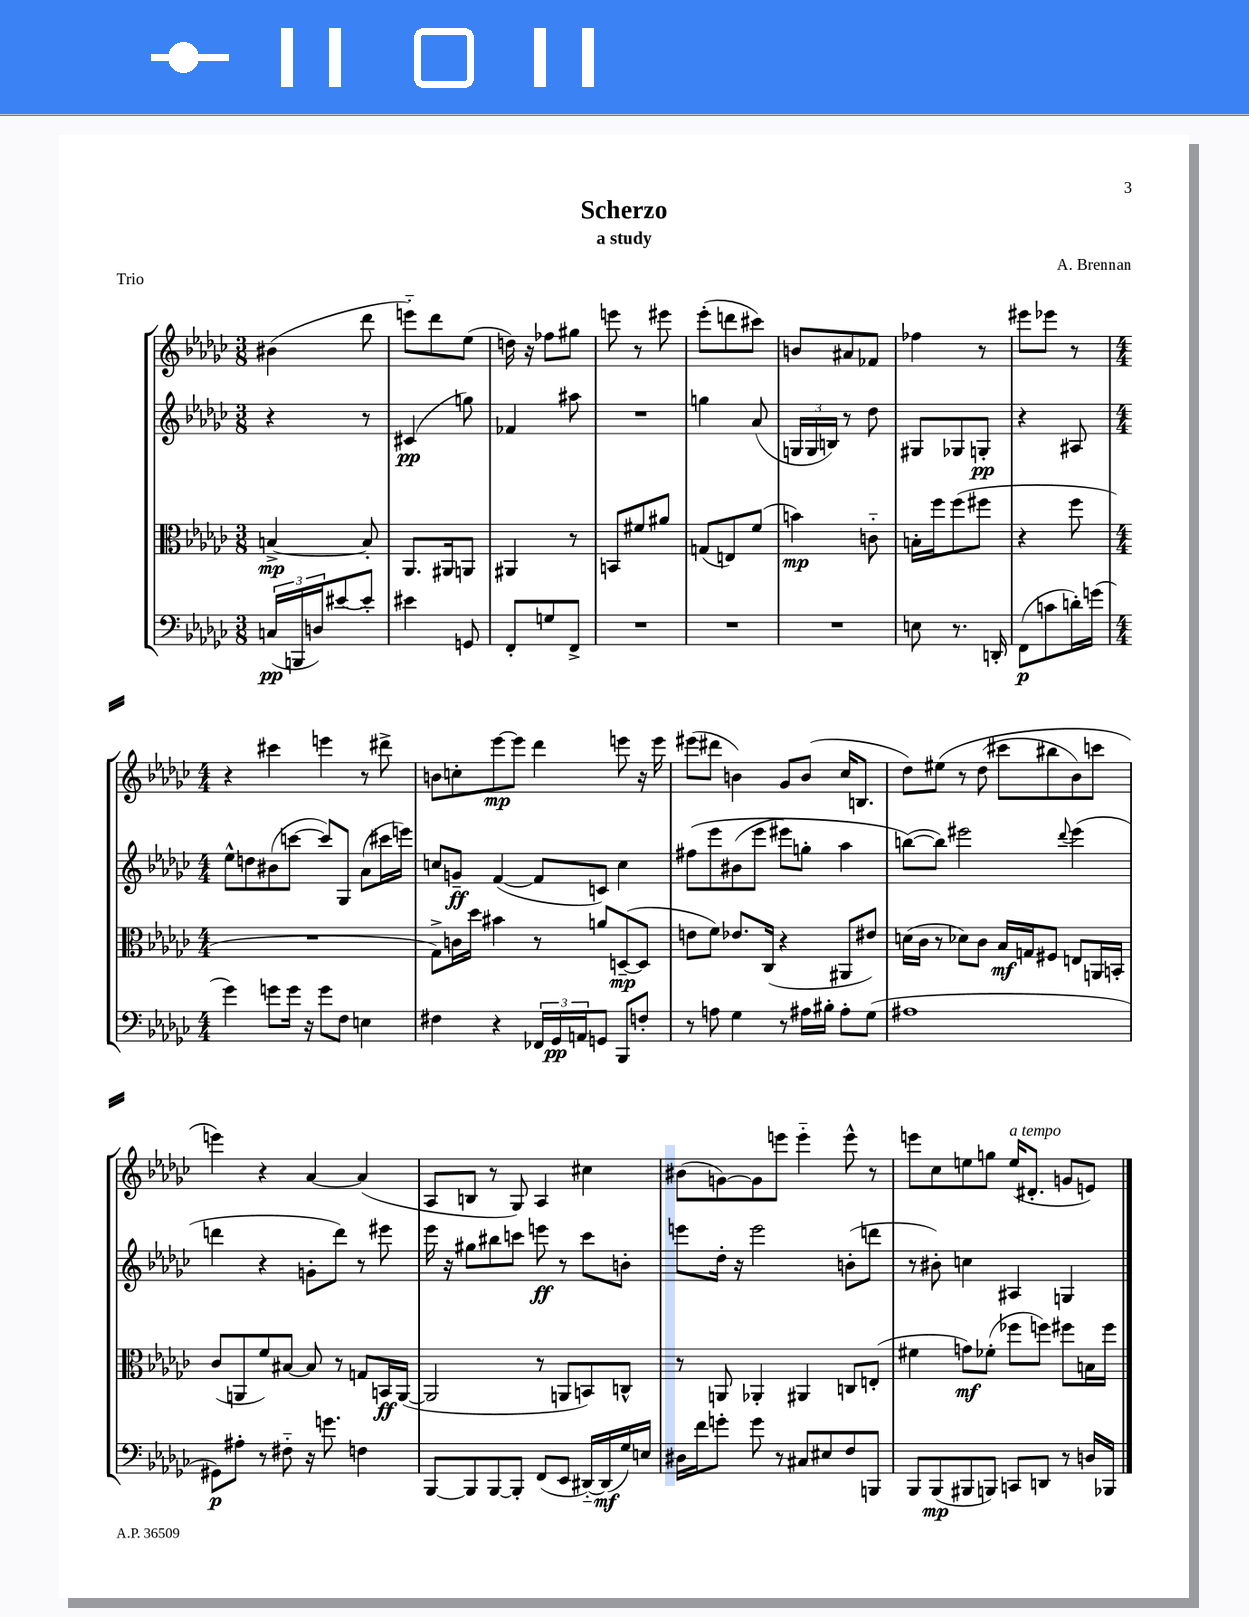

**kern	**kern	**kern	**kern
*staff4	*staff3	*staff2	*staff1
*clefF4	*clefC3	*clefG2	*clefG2
*k[b-e-a-d-g-c-]	*k[b-e-a-d-g-c-]	*k[b-e-a-d-g-c-]	*k[b-e-a-d-g-c-]
*M3/8	*M3/8	*M3/8	*M3/8
(24C/LL	[4B^/	4r	(4b#\
24BBB/	.	.	.
24D/J)	.	.	.
[8e#/	.	.	.
8e#'/]J	8B'/]	8r	8ddd-\
=	=	=	=
4e#\	8.AA-/L	(4c#/	8eee'~\L)
.	.	.	8ddd-\
.	16AA#/k	.	.
8GG/	8AA/J	8gg\)	(8ee-\J
=	=	=	=
8FF'/L	4AA#/	4f-/	16dd\)
.	.	.	16r
8G/	.	.	8ff-\L
8FF^/J	8r	8aa#\	8gg#\J
=	=	=	=
4.r	8BB/L	4.r	8eee\
.	8f#/	.	8r
.	8a#/J	.	8eee#\
=	=	=	=
4.r	(8G/L	4gg\	(8eee-'\L
.	8E/)	.	8ddd\
.	(8f/J	(8a-/	8ccc#\J)
=	=	=	=
4.r	4b\)	24G/LL	8b/L
.	.	24G/	.
.	.	24B/JJ)	.
.	.	8r	8a#/
.	8c'~\	8dd-\	8f-/J
=	=	=	=
8E\	16B'\LL	8G#/L	4ff-\
.	16ff\J	.	.
8.r	(8ff\	8G-/	.
.	8ff#\J	8G'/J	8r
16DD'/	.	.	.
=	=	=	=
(8FF\L	4r	4r	8eee#\L
8c\	.	.	8eee-\J
16d'\L)	8ff\	8A#/	8r
(16g\JJ	.	.	.
=	=	=	=
*M4/4	*M4/4	*M4/4	*M4/4
4g-\)	1r	8ee-^^\L	4r
.	.	8dd\	.
8g\L	.	(8b#\	4ccc#\
16g\Jk	.	[8ccc\J	.
16r	.	.	.
8g\L	.	8ccc/]L)	4eee\
8F\J	.	8G-/J	.
4E\	.	(8a-\L	8r
.	.	16ccc#\L	8ddd#^\
.	.	16eee\JJ)	.
=	=	=	=
4F#\	8G-^\L)	8cc/L	8b\L
.	16c\L	8g~/J	8cc'\
.	16dd-\JJ	.	.
4r	4b#\	([4f/	[8eee-\
.	.	.	8eee-\]J
24FF-/LL	8r	8f/]L	4ddd-\
24GG-/	.	.	.
24AA/J	.	.	.
8GG/J	8a/L	8c/J)	.
8BBB-/L	([8D~/	4cc\	8eee\
8F'/J	8D/]J	.	16r
.	.	.	16eee\
=	=	=	=
8r	8e\L	&(8ff#\L	(8eee#\L
8A\	8f\J)	8eee-\	8ddd#\J
4G-\	8.e-/L	(8b#\	4b\)
.	.	8eee-\J	.
.	(16C-/Jk	.	.
8r	4r	8eee#\L)	8g-/L
16A#\LL	.	8gg'\J	(8b/J
16B#'\JJ	.	.	.
8A#'\L	8AA#/L	4aa-\	16cc-/LK
.	.	.	8.B/J
(8G-\J	8e#/J)	.	.
=	=	=	=
1A#	(16d\LL	([8bb\L&)	8dd-\L)
.	16c-\JJ	.	.
.	8r	8bb\]J)	&(8ee#\J
.	8d-\L)	2eee#\	8r
.	8c-\J	.	(8dd-\
.	16B-/LL	.	8ccc#\L
.	16G/J	.	.
.	8F#/J	.	8bb#\
.	.	8qqddd-/	.
.	8E/L	(4eee#\	8b-\)
.	16AA/L	.	8ccc\J
.	16BB'/JJ	.	.
=	=	=	=
8GG#\L)	(8c-/L	4ddd\	4eee\&)
8A#'\J	8AA/	.	.
8r	8f/)	4r	4r
8F#'~\	[8B#/J	.	.
16r	8B#/]	8g'\L	[4a-/
8.g\	.	.	.
.	8r	8ddd\J)	.
4F\	8G/L	8r	(4a-/]
.	16BB/L	8eee#\	.
.	([16AA/JJ	.	.
=	=	=	=
[8BBB-/L	2AA/]	16eee-\	8A-/L
.	.	16r	.
8BBB-/]	.	8gg#\L	8B/J
[8BBB-/	.	8bb#\	8r
8BBB-'/]J	.	8ccc\J	8G-/)
(8FF/L	8r	8eee\	4A-/
8EE-/J	8AA/L	8r	.
[16DD#'~/LL)	8BB/)	8ccc\L	4cc#\
(16DD#/]	.	.	.
16G-/)	8C^^/J	8b'\J	.
16E/JJ	.	.	.
=	=	=	=
16D#\LL	8r	8eee\L	(8b#\L
16f\J	.	.	.
8g'\J	8AA/	16dd-'\Jk	[8g\)
.	.	16r	.
8g\	4AA-'/	2eee\	8g\]
8r	.	.	8eee\J
8C#/L	4AA#/	.	4eee'~\
8E#/	.	.	.
8F/	8C/L	(8b'\L	8eee^^\
8BBB/J	(8E'/J	8ddd\J	8r
=	=	=	=
8BBB-/L	4f#\	8r	8eee\L
(8BBB-/	.	8b#'\)	8cc-\
8BBB#/	8g\L)	4cc\	8ee\
8BBB/J)	(8f-'\J	.	8gg\J
8CC/L	8ff-\L	4A#/	(16ee/LK
.	.	.	8.d#'/J
8DD/J	8ff\J)	.	.
8r	8ff#\L	4G/	8g/L
16D/LL	16B\L	.	8e/J)
16BBB-/JJ	16ff#\JJ	.	.
==	==	==	==
*-	*-	*-	*-
